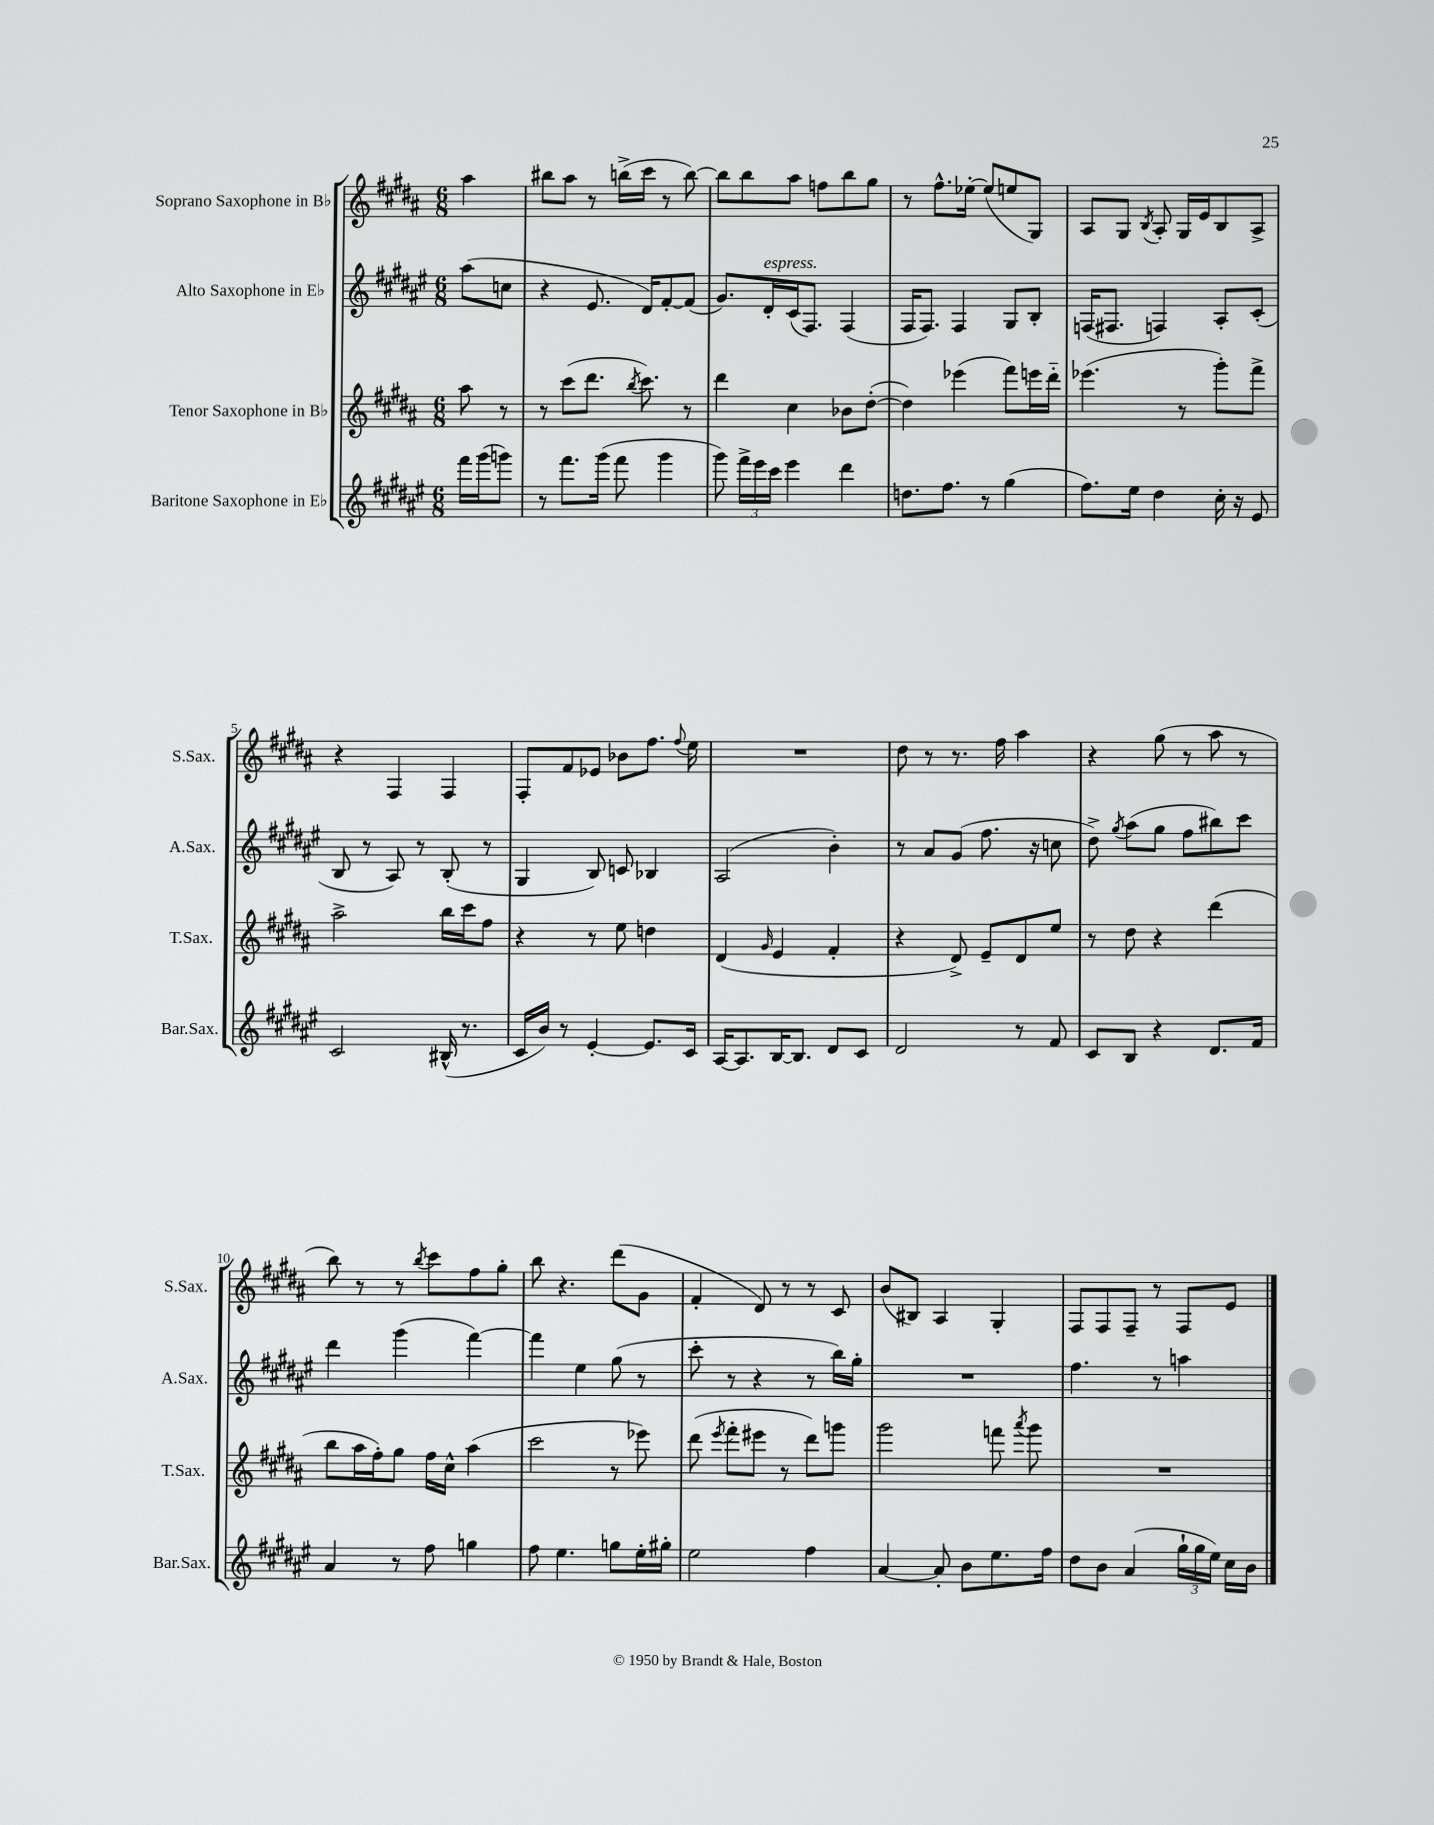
<<
\new StaffGroup <<
\new Staff = "s0" \with { instrumentName = "Soprano Saxophone in Bb" shortInstrumentName = "S.Sax." } {
    \clef treble \key b \major \numericTimeSignature \time 6/8 \partial 4
    \autoBeamOff ais''4 |
    bis''8[ ais''8] r8 b''16[->( cis'''16] r8 b''8~) |
    b''8[ b''8 ais''8] f''8[ b''8 gis''8] |
    r8 fis''8.[-^ ees''16]~-. ees''8[( e''8 gis8]) |
    ais8[ gis8] \acciaccatura { b8 } ais8-. gis16[ e'16 b8 ais8]-> |
    r4 fis4 fis4 |
    fis8[-. fis'8 ees'8] bes'8[ fis''8.] \appoggiatura { fis''8 } e''16 |
    R2. |
    dis''8 r8 r8. fis''16 ais''4 |
    r4 gis''8( r8 ais''8 r8 |
    b''8) r8 r8 \acciaccatura { b''8 } cis'''8[ fis''8 gis''8]-. |
    b''8 r4. dis'''8[( gis'8] |
    fis'4-. dis'8) r8 r8 cis'8 |
    b'8[( bis8]) ais4 gis4-. |
    fis8[ fis8 fis8]-- r8 fis8[ e'8] \bar "|." |
}
\new Staff = "s1" \with { instrumentName = "Alto Saxophone in Eb" shortInstrumentName = "A.Sax." } {
    \clef treble \key fis \major \numericTimeSignature \time 6/8 \partial 4
    \autoBeamOff ais''8[( c''8] |
    r4 eis'8. dis'16[) fis'8~-. fis'8]( |
    gis'8.[) dis'16-.^\markup { \italic "espress." } cis'16( fis8.]) fis4( |
    fis16[ fis8.]) fis4 gis8[ b8]-. |
    f16[( fis8.] f4) ais8[-. cis'8]-.( |
    b8 r8 ais8) r8 b8-.( r8 |
    gis4 b8) c'8 bes4 |
    ais2( b'4-.) |
    r8 ais'8[ gis'8]( fis''8. r16 c''8 |
    dis''8->) \acciaccatura { gis''8 } ais''8[( gis''8] fis''8[ bis''8) cis'''8] |
    dis'''4 gis'''4( fis'''4~) |
    fis'''4 eis''4 gis''8( r8 |
    cis'''8-. r8 r4 r8 b''16[) gis''16]-. |
    R2. |
    fis''4. r8 a''4 \bar "|." |
}
\new Staff = "s2" \with { instrumentName = "Tenor Saxophone in Bb" shortInstrumentName = "T.Sax." } {
    \clef treble \key b \major \numericTimeSignature \time 6/8 \partial 4
    \autoBeamOff ais''8 r8 |
    r8 cis'''8[( dis'''8.] \acciaccatura { b''8 } cis'''8.) r8 |
    dis'''4 cis''4 bes'8[ dis''8]~-.( |
    dis''4) ees'''4( fis'''8[) e'''16 dis'''16]-_ |
    ees'''4.( r8 gis'''8[-.) fis'''8]-> |
    ais''2-> b''16[ cis'''16 fis''8] |
    r4 r8 e''8 d''4 |
    dis'4( \grace { gis'16 } e'4 fis'4-. |
    r4 dis'8->) e'8[-- dis'8 e''8] |
    r8 dis''8 r4 dis'''4( |
    b''8[ ais''16 fis''16-.) gis''8] fis''16[ cis''16]-^ ais''4( |
    cis'''2 r8 ees'''8) |
    dis'''8( \acciaccatura { e'''8 } fis'''8[-. eis'''8] r8 dis'''8[) g'''8] |
    gis'''2 f'''8 \acciaccatura { ais'''8 } gis'''8 |
    R2. \bar "|." |
}
\new Staff = "s3" \with { instrumentName = "Baritone Saxophone in Eb" shortInstrumentName = "Bar.Sax." } {
    \clef treble \key fis \major \numericTimeSignature \time 6/8 \partial 4
    \autoBeamOff fis'''16[ gis'''16( g'''8]) |
    r8 fis'''8.[ gis'''16]( fis'''8 gis'''4 |
    gis'''8) \tuplet 3/2 { fis'''16[-> eis'''16 cis'''16] } eis'''4 dis'''4 |
    d''8.[ fis''8.] r8 gis''4( |
    fis''8.[) eis''16] dis''4 cis''16-. r16 eis'8 |
    cis'2 bis16-^( r8. |
    cis'16[ b'16]) r8 eis'4~-. eis'8.[ cis'16] |
    ais16[~ ais8. b16~ b8.] dis'8[ cis'8] |
    dis'2 r8 fis'8 |
    cis'8[ b8] r4 dis'8.[ fis'16] |
    ais'4 r8 fis''8 g''4 |
    fis''8 eis''4. g''8[ eis''16-. gis''16]-. |
    eis''2 fis''4 |
    ais'4~ ais'8-. b'8[ eis''8. fis''16] |
    dis''8[ b'8] ais'4( \tuplet 3/2 { gis''16[-! gis''16 eis''16]) } cis''16[ b'16] \bar "|." |
}
>>
>>
